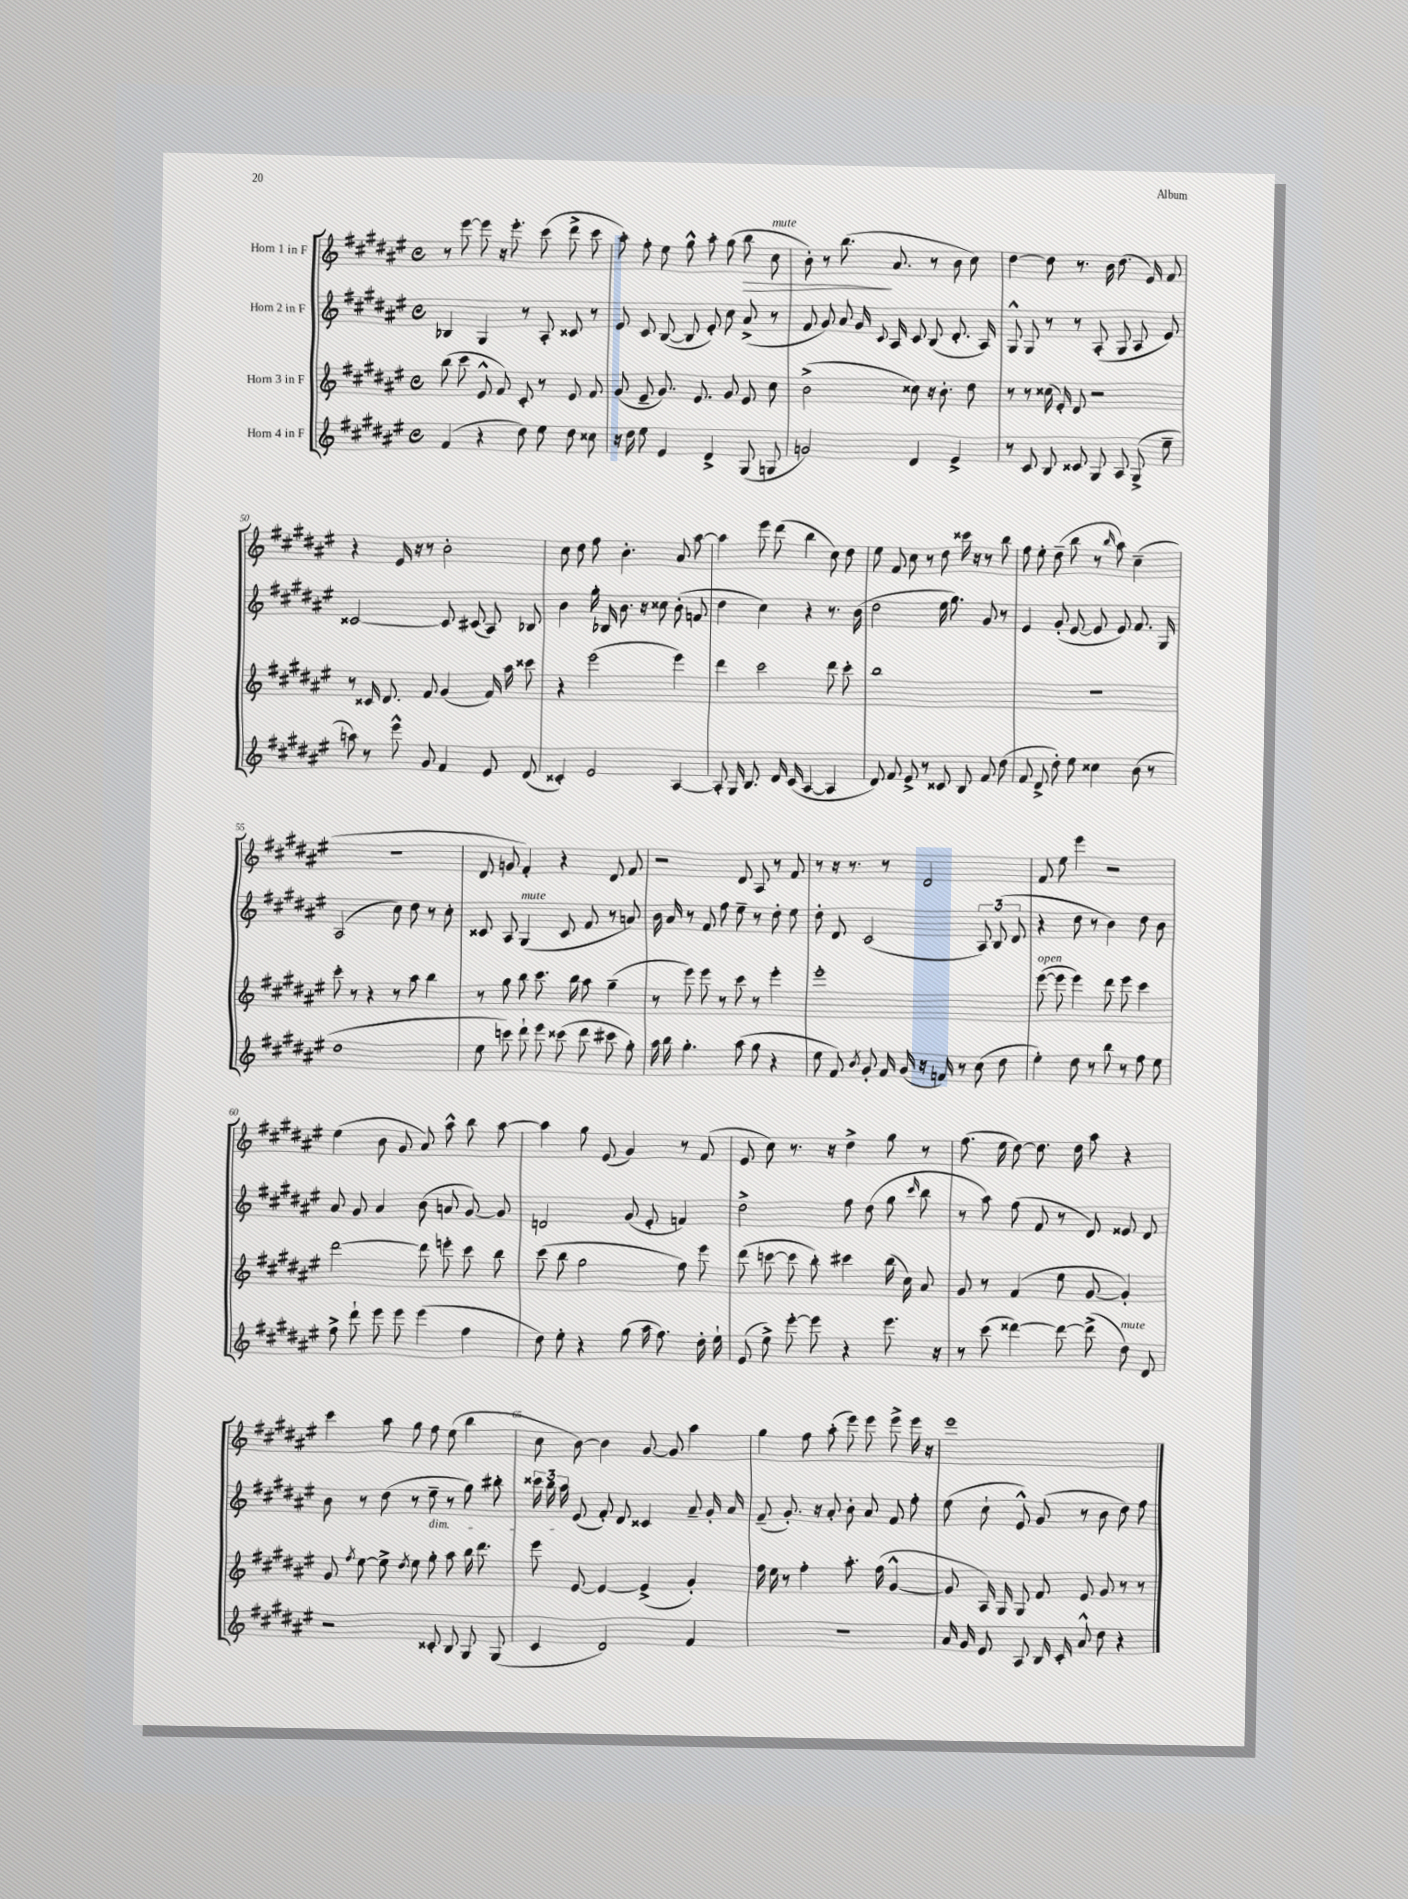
<<
\new StaffGroup <<
\new Staff = "s0" \with { instrumentName = "Horn 1 in F" } {
    \clef treble \key fis \major \defaultTimeSignature \time 4/4
    \autoBeamOff r8 eis'''8~ eis'''8 r16 eis'''8.-. cis'''8( dis'''8-> cis'''8 |
    ais''8-.) fis''8-. eis''8 gis''8-^ ais''8-. gis''8( b''8\> cis''8^\markup { \italic "mute" } |
    b'8-.) r8 b''8.\!( ais'8. r8 b'8 cis''8) |
    dis''4~ dis''8 r8. b'16 dis''8.( eis'16) fis'8 |
    r4 eis'16 r16 r8 b'2-. |
    cis''8 dis''8 fis''8 b'4.-. ais'8 ais''8~ |
    ais''4 eis'''8 dis'''8( b''4 cis''8) dis''8 |
    eis''8 fis'8 cis''8 r8 dis''8 cisis'''16 r16 r8 b''8 |
    fis''8 eis''8-. dis''8--( b''8 r8 \grace { b''16 } ais''8) cis''4--( |
    R1 |
    dis'8 g'8 fis'4-.) r4 dis'8 fis'8 |
    r2 dis'8 ais8 r8 fis'8 |
    r8 r16 r8. r8 dis'2 |
    fis'8 eis''8 eis'''4 r2 |
    eis''4( b'8 gis'8 ais'8) ais''8-^ b''8 ais''8~ |
    ais''4 gis''8 eis'8( gis'4) r8 fis'8( |
    eis'8 cis''8) r8. r16 dis''4-> gis''8 r8 |
    fis''8.( eis''16 dis''8~) dis''8. dis''16 ais''8 r4 |
    cis'''4 ais''8 gis''8 fis''8 eis''8( b''4 |
    cis''8 b'8~) b'4 gis'8~ gis'8 ais''4 |
    gis''4 fis''8 ais''8-.( eis'''8) eis'''8 eis'''8-> eis'''16 r16 |
    eis'''1 \bar "|." |
}
\new Staff = "s1" \with { instrumentName = "Horn 2 in F" } {
    \clef treble \key fis \major \defaultTimeSignature \time 4/4
    \autoBeamOff bes4 gis4 r8 ais8-. cisis'8 r8 |
    eis'8 cis'8 b8~( b8 eis'8-.) cis''8 ais'8->( r8 |
    fis'8 gis'8) ais'8 gis'16 \appoggiatura { cis'8 } ais16 cis'8 b8( dis'8.-. ais16) |
    gis8-^ gis8 r8 r8 ais8-.( gis8 ais8 eis'8) |
    cisis'2~ cisis'8 cis'8( ais8) bes8 |
    b'4 gis''16-. bes16 b'8. r16 cisis''8 b'8-.( f'8 |
    dis''4 cis''4) r4 r8. b'16( |
    dis''2 eis''16 gis''8.) gis'8 r8 |
    eis'4 gis'8-.( eis'8~ eis'8 eis'8) fis'8. gis16 |
    ais2( cis''8) dis''8 r8 cis''8-. |
    cisis'8 ais8 gis4^\markup { \italic "mute" }( cisis'8 fis'8 r8 a'8) |
    b'16 ais'16 r8 fis'8 fis''8 eis''8-- r8 dis''8-. eis''8 |
    dis''8-. dis'8 cis'2( \tuplet 3/2 { ais8) b8( dis'8 } |
    r4 dis''8 r8 b'4) dis''8 b'8 |
    ais'8 gis'8 ais'4 b'8( a'8 gis'8~) gis'8 |
    d'2 gis'8( eis'8-. f'4) |
    dis''2-> fis''8 dis''8( gis''8 \grace { cis'''16 } b''8 |
    r8 ais''8) fis''8( fis'8 r8 dis'8) eisis'8 dis'8 |
    b'8 r8 dis''8( r8 eis''8--\dim r8 gis''8) bis''8-. |
    \tuplet 3/2 { cisis'''16 b''16 ais''16\! } eis'8( fis'8-.) dis'8 cisis'4 ais'8-- gis'16-. ais'16 |
    fis'8--( gis'8.-.) r16 ais'8-. b'8-. ais'8 fis'8 fis''8-. |
    eis''8( cis''8-! eis'8-^) gis'8( r8 b'8 dis''8) fis''8 \bar "|." |
}
\new Staff = "s2" \with { instrumentName = "Horn 3 in F" } {
    \clef treble \key fis \major \defaultTimeSignature \time 4/4
    \autoBeamOff b''8( cis'''8 eis'8-^ fis'8) cis'8-. r8 eis'8 fis'8 |
    gis'8( eis'8-- gis'8.) eis'8. gis'8 eis'8 cis''8 |
    b'2->( cisis''8) r16 b'8.-. dis''8 |
    r8 r8 cisis''16( eis'16-.) dis'8 r2 |
    r8 cisis'16 dis'8. fis'8 gis'4( fis'16) ais''16 cisis'''8 |
    r4 eis'''2( eis'''4) |
    dis'''4 cis'''2 dis'''8 cis'''8-. |
    b''1 |
    R1 |
    cis'''8-. r8 r4 r8 ais''8 b''4 |
    r8 gis''8 b''8 cis'''8. b''16 ais''8 gis''4--( |
    r8 eis'''8) eis'''8 r8 cis'''8 r8 eis'''4-. |
    eis'''1-. |
    eis'''8~^\markup { \italic "open" }( eis'''8 eis'''4) dis'''8 eis'''8 cis'''4 |
    dis'''2~ dis'''8 e'''8-. cis'''8 b''8 |
    cis'''8( b''8 gis''2 fis''8) eis'''8 |
    dis'''8( c'''8~ c'''8 b''8-.) cis'''4 b''16( cis''16) ais'8 |
    gis'8 r8 fis'4( eis''8 gis'8~ gis'4-.) |
    gis'8 \acciaccatura { fis''8 } eis''8~ eis''8-> \acciaccatura { dis''8 } eis''8 gis''8-. ais''8 b''16 dis'''8. |
    eis'''8 eis'8~ eis'4~ eis'4->( gis'4-.) |
    fis''16 eis''16 r8 fis''4-. ais''8.-. fis''16( gis'4~-^ |
    gis'8 ais16) gis16 gis8 fis'8 eis'8 gis'8 r8 r8 \bar "|." |
}
\new Staff = "s3" \with { instrumentName = "Horn 4 in F" } {
    \clef treble \key fis \major \defaultTimeSignature \time 4/4
    \autoBeamOff fis'4( r4 dis''8) eis''8 dis''8 cisis''8 |
    r16 dis''16 eis''8 eis'4 dis'4-> gis8( g8 |
    g'2) dis'4 eis'4-> |
    r8 cis'8 b8 cisis'8 gis8 ais8 gis8->( eis''8-- |
    a''8) r8 eis'''8-^ gis'8 fis'4 eis'8 dis'8( |
    cisis'4-.) eis'2 ais4~ |
    ais8-. gis16 b8. dis'16 cis'16( ais4~ ais4 |
    dis'8) fis'8 eis'8-> r8 cisis'8 b8 fis'8 dis''8( |
    fis'8 dis'8-> dis''8-.) eis''8 cisis''4 b'8( r8 |
    dis''1 |
    eis''8 c'''8) dis'''8-! eis'''8 cisis'''8( dis'''8 cis'''8 gis''8-.) |
    ais''16 b''16 gis''4.-. ais''8( gis''8 r4 |
    eis''8 fis'8) \acciaccatura { b'8 } gis'8-. fis'16 gis'16( r16 f'16) r8 cis''8( dis''8 |
    eis''4-.) dis''8 r8 b''8 r8 fis''8 eis''8 |
    fis''8-> dis'''8-! eis'''8 eis'''8 eis'''4( fis''4 |
    dis''8) eis''8-. r4 gis''8( ais''16 fis''8.) dis''16-. eis''16-! |
    eis'8( eis''8->) eis'''8~-. eis'''8 r4 eis'''8. r16 |
    r8 cis'''8( disis'''4~) disis'''8~ disis'''8->( dis''8^\markup { \italic "mute" }) dis'8 |
    r2 cisis'8-. b8 gis8 gis8( |
    cis'4 dis'2) fis'4 |
    r1 |
    ais'16 gis'16 eis'8 ais8 b16 cis'16-. ais'8-^ dis''8 r4 \bar "|." |
}
>>
>>
\layout { \context { \Score currentBarNumber = #46 \override BarNumber.break-visibility = ##(#f #t #t) barNumberVisibility = #(every-nth-bar-number-visible 5) } }
